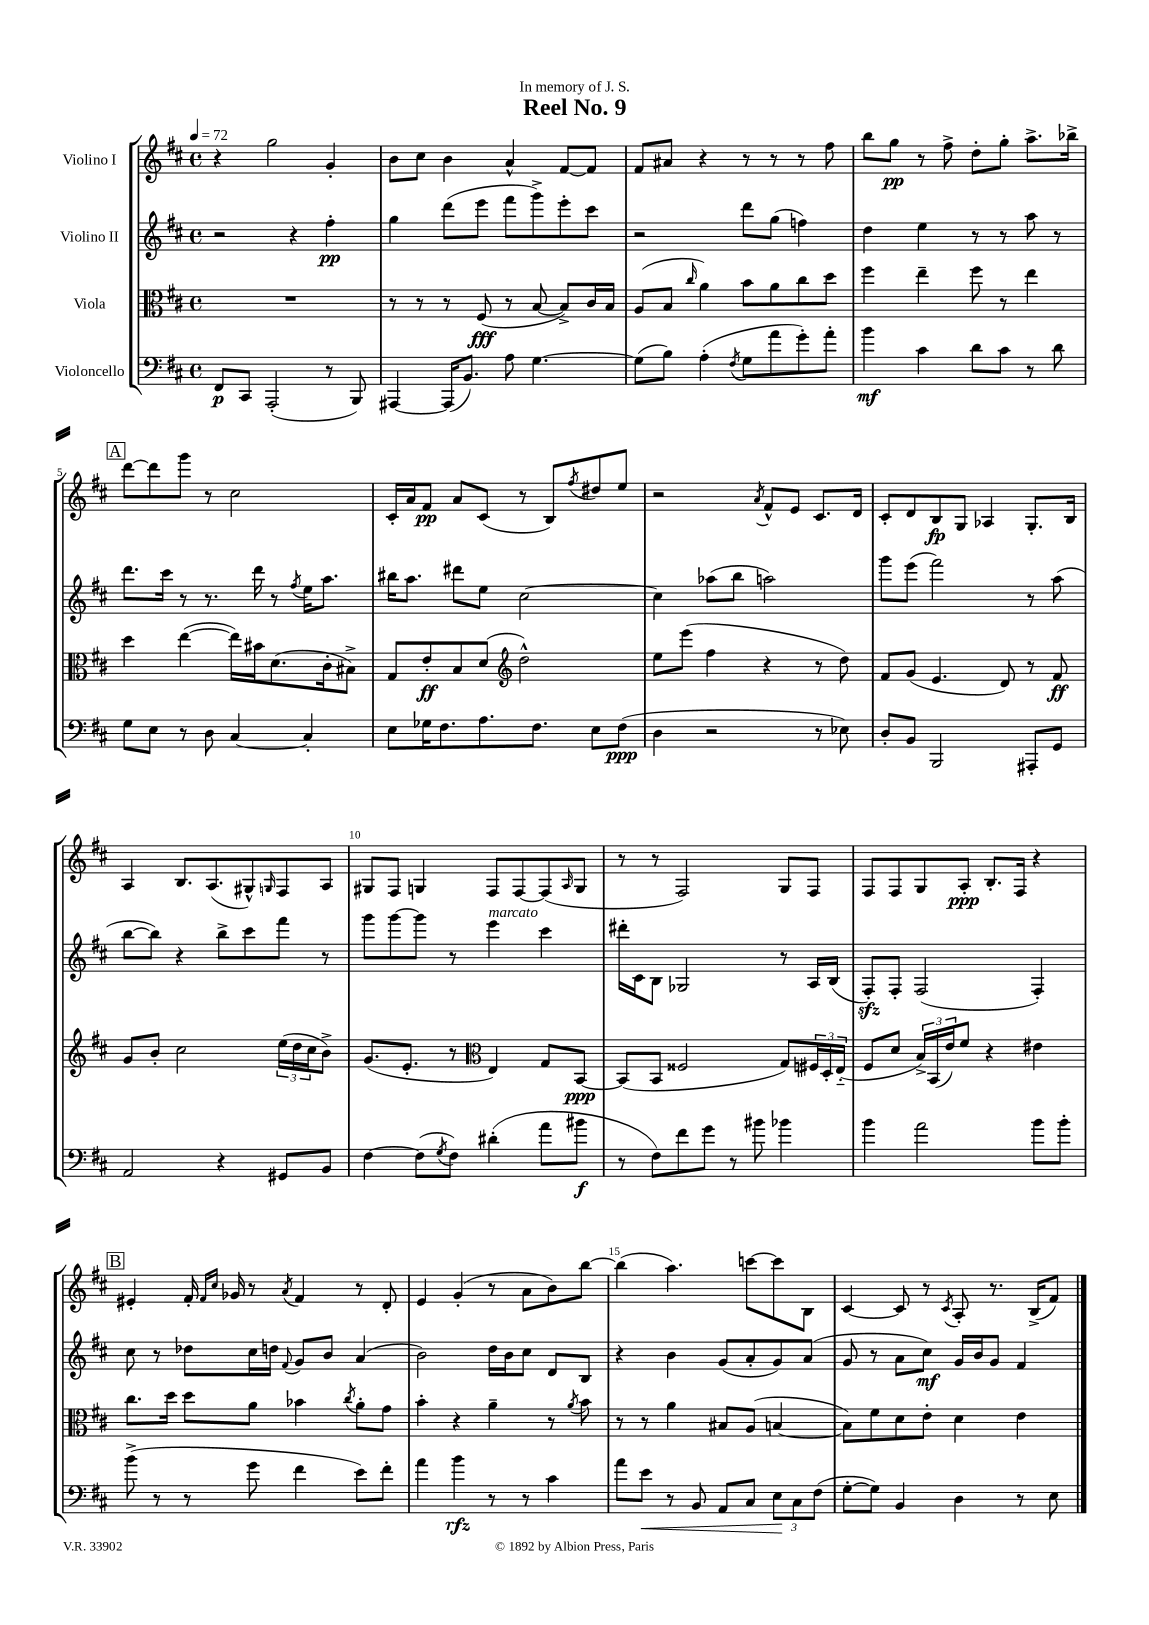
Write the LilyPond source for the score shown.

\header { title = "Reel No. 9" dedication = "In memory of J. S." }
<<
\new StaffGroup <<
\new Staff = "s0" \with { instrumentName = "Violino I" } {
    \clef treble \key d \major \defaultTimeSignature \time 4/4 \tempo 4 = 72
    r4 g''2 g'4-. |
    b'8 cis''8 b'4 a'4-^ fis'8~ fis'8 |
    fis'8 ais'8 r4 r8 r8 r8 fis''8 |
    b''8 g''8\pp r8 fis''8-> d''8-. g''8-. a''8.-> bes''16-> |
    \mark \markup { \box "A" } d'''8~ d'''8 g'''8 r8 cis''2 |
    cis'16-. a'16 fis'8\pp a'8 cis'8( r8 b8) \acciaccatura { fis''8 } dis''8 e''8 |
    r2 \acciaccatura { a'8 } fis'8-^ e'8 cis'8. d'16 |
    cis'8-. d'8 b8\fp g8 aes4 g8.-. b16 |
    a4 b8. a8.( gis8-^) \grace { g16 } fis8 a8 |
    gis8 fis8 g4 fis8 fis8~ fis8( \grace { a16 } g8 |
    r8 r8 fis2) g8 fis8 |
    fis8 fis8 g8 a8-.\ppp b8.-. fis16 r4 |
    \mark \markup { \box "B" } eis'4-. fis'16-. \grace { fis'16 cis''16 } ges'16 r8 \acciaccatura { a'8 } fis'4 r8 d'8-. |
    e'4 g'4-.( r8 a'8 b'8) b''8~ |
    b''4( a''4.) c'''8~ c'''8 b8 |
    cis'4~ cis'8 r8 \acciaccatura { cis'8 } a8-. r8. b16->( fis'8) \bar "|." |
}
\new Staff = "s1" \with { instrumentName = "Violino II" } {
    \clef treble \key d \major \defaultTimeSignature \time 4/4
    r2 r4 fis''4-.\pp |
    g''4 d'''8( e'''8 fis'''8 g'''8->) e'''8-. cis'''8 |
    r2 d'''8 g''8( f''4) |
    d''4 e''4 r8 r8 a''8 r8 |
    \mark \markup { \box "A" } d'''8. cis'''16 r8 r8. d'''16 r8 \acciaccatura { fis''8 } e''16 a''8. |
    bis''16 a''8. dis'''8 e''8 cis''2~ |
    cis''4 aes''8( b''8 a''2) |
    g'''8 e'''8( fis'''2) r8 a''8( |
    b''8~ b''8) r4 b''8-> cis'''8 fis'''8 r8 |
    g'''8 g'''8~ g'''8 r8 e'''4^\markup { \italic "marcato" } cis'''4 |
    dis'''16-. cis'16 b8 ges2 r8 a16 b16( |
    fis8-.\sfz) fis8-. fis2( fis4-.) |
    \mark \markup { \box "B" } cis''8 r8 des''8 cis''16 d''16 \appoggiatura { fis'8 } g'8 b'8 a'4( |
    b'2) d''16 b'16 cis''8 d'8 b8 |
    r4 b'4 g'8( a'8-. g'8) a'8( |
    g'8 r8 a'8 cis''8\mf) g'16 b'16 g'8 fis'4 \bar "|." |
}
\new Staff = "s2" \with { instrumentName = "Viola" } {
    \clef alto \key d \major \defaultTimeSignature \time 4/4
    R1 |
    r8 r8 r8 fis8\fff( r8 b8~ b8->) cis'16 b16 |
    a8( b8 \grace { cis''16 } a'4) b'8 a'8 cis''8 d''8 |
    fis''4 e''4-- fis''8 r8 e''4 |
    \mark \markup { \box "A" } d''4 e''4~( e''16) bis'16 d'8.( cis'16-. bis8->) |
    g8 e'8-.\ff b8 d'8( \clef treble d''2-^) |
    e''8 e'''8( fis''4 r4 r8 d''8) |
    fis'8 g'8( e'4. d'8) r8 fis'8\ff |
    g'8 b'8-. cis''2 \tuplet 3/2 { e''16( d''16 cis''16 } b'8->) |
    g'8.( e'8.-. r8 \clef alto e4) g8 b,8~\ppp |
    b,8( b,8 fisis2 g8) \tuplet 3/2 { fis16 d16-. e16-_( } |
    fis8 d'8 \tuplet 3/2 { b16->) b,16( e'16) } fis'8 r4 eis'4 |
    \mark \markup { \box "B" } cis''8. d''16 d''8 a'8 bes'4 \acciaccatura { cis''8 } a'8-. g'8 |
    b'4-. r4 a'4-- r8 \acciaccatura { a'8 } b'8 |
    r8 r8 a'4 bis8 a8( b4~ |
    b8) fis'8 d'8 e'8-. d'4 e'4 \bar "|." |
}
\new Staff = "s3" \with { instrumentName = "Violoncello" } {
    \clef bass \key d \major \defaultTimeSignature \time 4/4
    fis,8\p cis,8 a,,2-.( r8 b,,8) |
    ais,,4~ ais,,16( b,8.) a8 g4.~ |
    g8( b8) a4-.( \acciaccatura { fis8 } g8 a'8 g'8-.) a'8-. |
    b'4\mf cis'4 d'8 cis'8 r8 d'8 |
    \mark \markup { \box "A" } g8 e8 r8 d8 cis4~ cis4-. |
    e8 ges16 fis8. a8. fis8. e8 fis8\ppp( |
    d4 r2 r8 ees8) |
    d8-. b,8 b,,2 ais,,8-. g,8 |
    a,2 r4 gis,8 b,8 |
    fis4~ fis8( \acciaccatura { g8 } fis8) dis'4-.( a'8 bis'8\f |
    r8 fis8) fis'8 g'8 r8 bis'8 bes'4 |
    b'4 a'2 b'8 b'8-. |
    \mark \markup { \box "B" } b'8->( r8 r8 g'8 fis'4 e'8) fis'8-. |
    a'4 b'4\rfz r8 r8 cis'4 |
    a'8 e'8\< r8 b,8 a,8 cis8 \tuplet 3/2 { e8\! cis8 fis8( } |
    g8~-. g8) b,4 d4 r8 e8 \bar "|." |
}
>>
>>
\layout { \context { \Score \override BarNumber.break-visibility = ##(#f #t #t) barNumberVisibility = #(every-nth-bar-number-visible 5) } }
